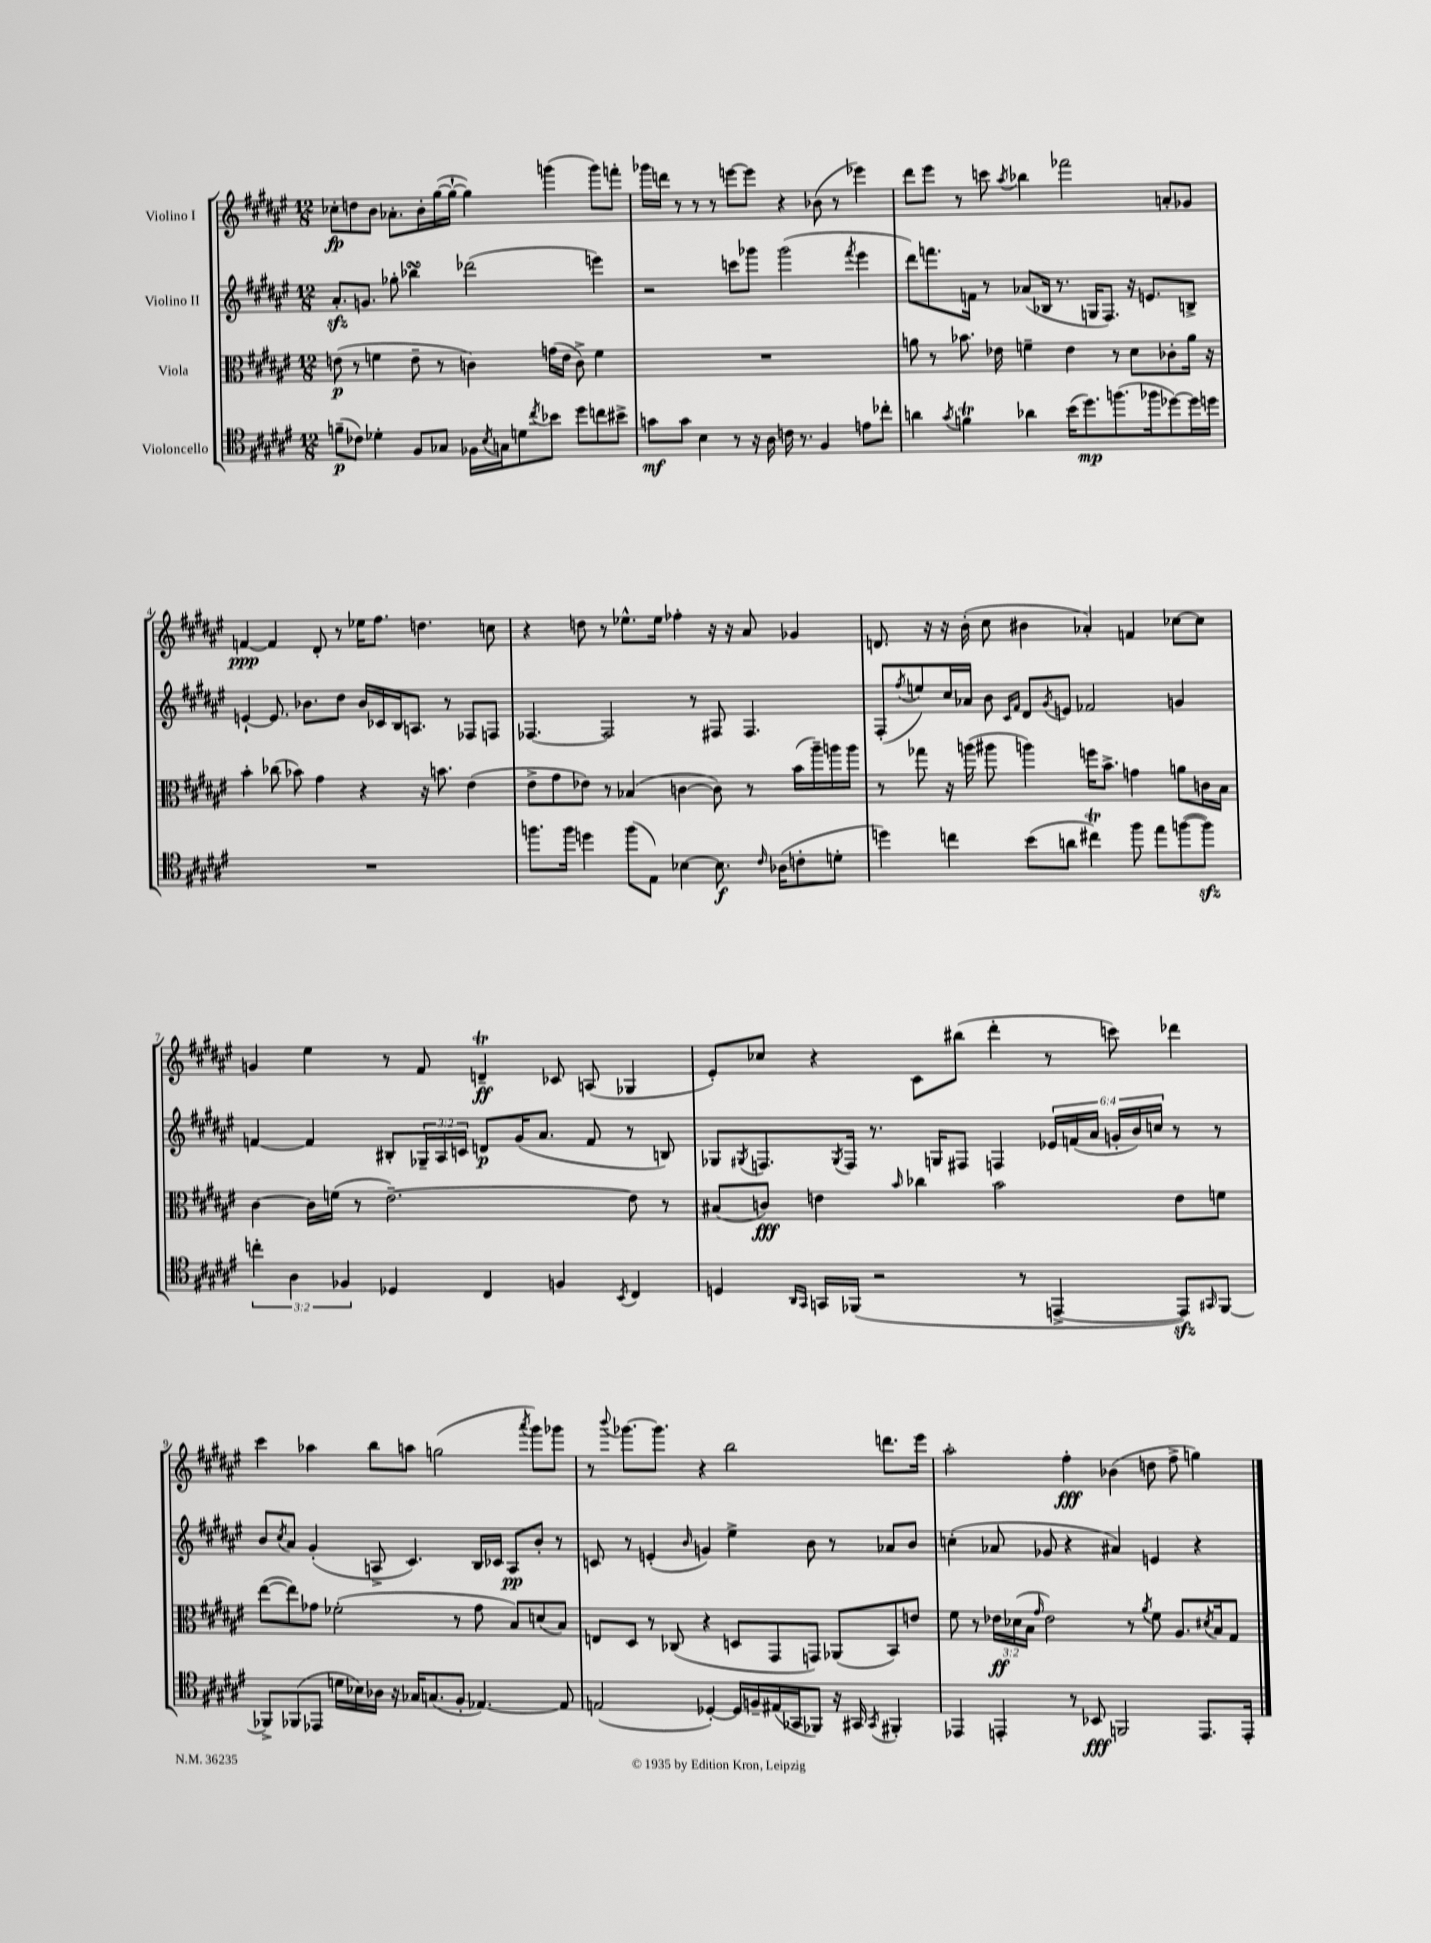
<<
\new StaffGroup <<
\new Staff = "s0" \with { instrumentName = "Violino I" } {
    \clef treble \key fis \major \numericTimeSignature \time 12/8
    ces''8-.\fp d''8 b'8 aes'8.-. b'16-. gis''16~( gis''16~-! gis''4) g'''4( g'''8) f'''8-. |
    ges'''16 d'''16 r8 r8 r8 e'''8~ e'''8 r4 bes'8( r8 ees'''4) |
    dis'''8 eis'''8 r8 c'''8 \acciaccatura { ais''8 } bes''4 fes'''2 a'8-. ges'8 |
    f'4~\ppp f'4 dis'8-. r8 ees''16 fis''8. d''4. c''8 |
    r4 d''8 r8 ees''8.-^ ees''16 fes''4-. r16 r16 ais'8 ges'4 |
    d'8. r16 r16 b'16-.( cis''8 bis'4 aes'4-.) f'4 ces''8~ ces''8 |
    g'4 eis''4 r8 fis'8 d'4--\trill\ff ces'8 a8( ges4 |
    eis'8-.) ces''8 r4 cis'8 bis''8( dis'''4-. r8 c'''8) des'''4 |
    cis'''4 aes''4 b''8 a''8 g''2( \acciaccatura { ais'''8 } gis'''8) ges'''8 |
    r8 \appoggiatura { b'''8 } ges'''8.~ ges'''8. r4 b''2 d'''8. eis'''16 |
    ais''2-. fis''4-.\fff bes'4( d''8 fis''8-> g''4) \bar "|." |
}
\new Staff = "s1" \with { instrumentName = "Violino II" } {
    \clef treble \key fis \major \numericTimeSignature \time 12/8 \override Staff.TupletNumber.text = #tuplet-number::calc-fraction-text
    ais'8.-.\sfz g'8. ges''8-. bes''4\turn des'''2( e'''4) |
    r2 c'''8 ges'''8 ges'''2( \acciaccatura { fis'''8 } eis'''4 |
    dis'''8) f'''8. f'16 r8 aes'8( bes16 r8. g16 fis8.) r16 e'8. b8-> |
    e'4~-! e'8. bes'8. dis''8 bes'16 ces'16 b16 a8. r8 fes8 f8 |
    fes4.~ fes2 r8 fis8 fis4. |
    fis8-.( \acciaccatura { fis''8 } e''8) cis''16 aes'16 b'8 \grace { cis'16 fis'16 } dis'8 \acciaccatura { gis'8 } e'8 fes'2 g'4 |
    f'4~ f'4 bis8-. \tuplet 3/2 { ges16-- ais16 c'16 } d'8\p gis'16( ais'8. f'8 r8 b8) |
    ges8 \acciaccatura { gis8 } f8. \acciaccatura { gis8 } f16 r8. g16 fis8 f4 \tuplet 6/4 { ees'16 f'16( ais'16 g'16-. b'16) c''16 } r8 r8 |
    b'8 \acciaccatura { cis''8 } ais'8 gis'4-.( a8-> cis'4.) b16 ces'16 a8\pp b'8-. r8 |
    c'8 r8 e'4-.( \grace { b'16 } g'4) eis''4-> b'8 r8 aes'8 b'8 |
    c''4-.( aes'8 ges'8 r4 ais'4) e'4 r4 \bar "|." |
}
\new Staff = "s2" \with { instrumentName = "Viola" } {
    \clef alto \key fis \major \numericTimeSignature \time 12/8 \override Staff.TupletNumber.text = #tuplet-number::calc-fraction-text
    e'8\p( r8 f'4 e'8-- r8 c'4) g'16( e'16 c'8->) f'4 |
    R1. |
    a'8 r8 bes'8. ees'16 f'4-- ees'4 r8 dis'8 ces'8-. a'16 r16 |
    b'4-. ces''8( bes'8) gis'4 r4 r16 b'8. eis'4( |
    eis'8-> gis'8 ees'8) r8 bes4( c'4~ c'8) r8 b'16( ais''16--) a''16 a''16 |
    r8 ges''8 r16 a''16( ais''8 a''4) f''16 b'8.-> g'4 a'8 c'16 b16 |
    cis'4~ cis'16 f'16( r8 eis'2.~--) eis'8 r8 |
    bis8( c'8\fff) e'4 \grace { b'16 } ces''4 b'2 e'8 f'8 |
    eis''8~( eis''8) ges'8 fes'2-.( r8 ges'8 b8) d'8( b8) |
    e8 dis8 r8 ces8( r4 d8 gis,8 g,8) aes,8( b,8) e'8 |
    fis'8 r8 \tuplet 3/2 { ees'16\ff des'16( b16 } \grace { gis'16 } ees'2) r8 \acciaccatura { ais'8 } fis'8 ais8. \acciaccatura { dis'8 } b16 gis8 \bar "|." |
}
\new Staff = "s3" \with { instrumentName = "Violoncello" } {
    \clef tenor \key fis \major \numericTimeSignature \time 12/8 \override Staff.TupletNumber.text = #tuplet-number::calc-fraction-text
    f'8--\p( ces'8) des'4-. fis8 ges8 fes16 \acciaccatura { b8 } g16 d'8 \acciaccatura { cis''8 } bes'8 dis''8 c''8 bis'8-> |
    g'8\mf g'8 b4 r8 r16 ais16 c'16 r8. fis4 e'8 ces''8-. |
    a'4 \acciaccatura { gis'8 } f'4\trill aes'4 b'16( dis''8.\mp) f''8.( fes''16 des''8~) des''16 d''16 |
    R1. |
    f''8. f''16 d''4 f''8( eis8) bes4~ bes8.\f \grace { cis'16 } aes16( c'8-. d'8-. |
    d''4) c''4 b'8( a'8 cis''4\trill) fis''8 eis''8 f''8~( f''8\sfz) |
    \tuplet 3/2 { c''4-. ais4 fes4 } des4 cis4 f4 \acciaccatura { b,8 } cis4 |
    d4 \grace { ais,16 gis,16 } g,16 fes,16( r2 r8 e,4~-> e,8\sfz) \grace { gis,16 } fes,8~ |
    fes,8-> fes,8( ees,8 d'16 bes16) aes16 r16 ges16 g8.( fis8-. ees4.~) ees8 |
    e2( des4~-.) des16 f16-- eis16( ges,16 fes,8) r16 gis,16 \acciaccatura { gis,8 } fis,4-. |
    ees,4 e,4-. r8 bes,8\fff f,2 e,8. e,16-. \bar "|." |
}
>>
>>
